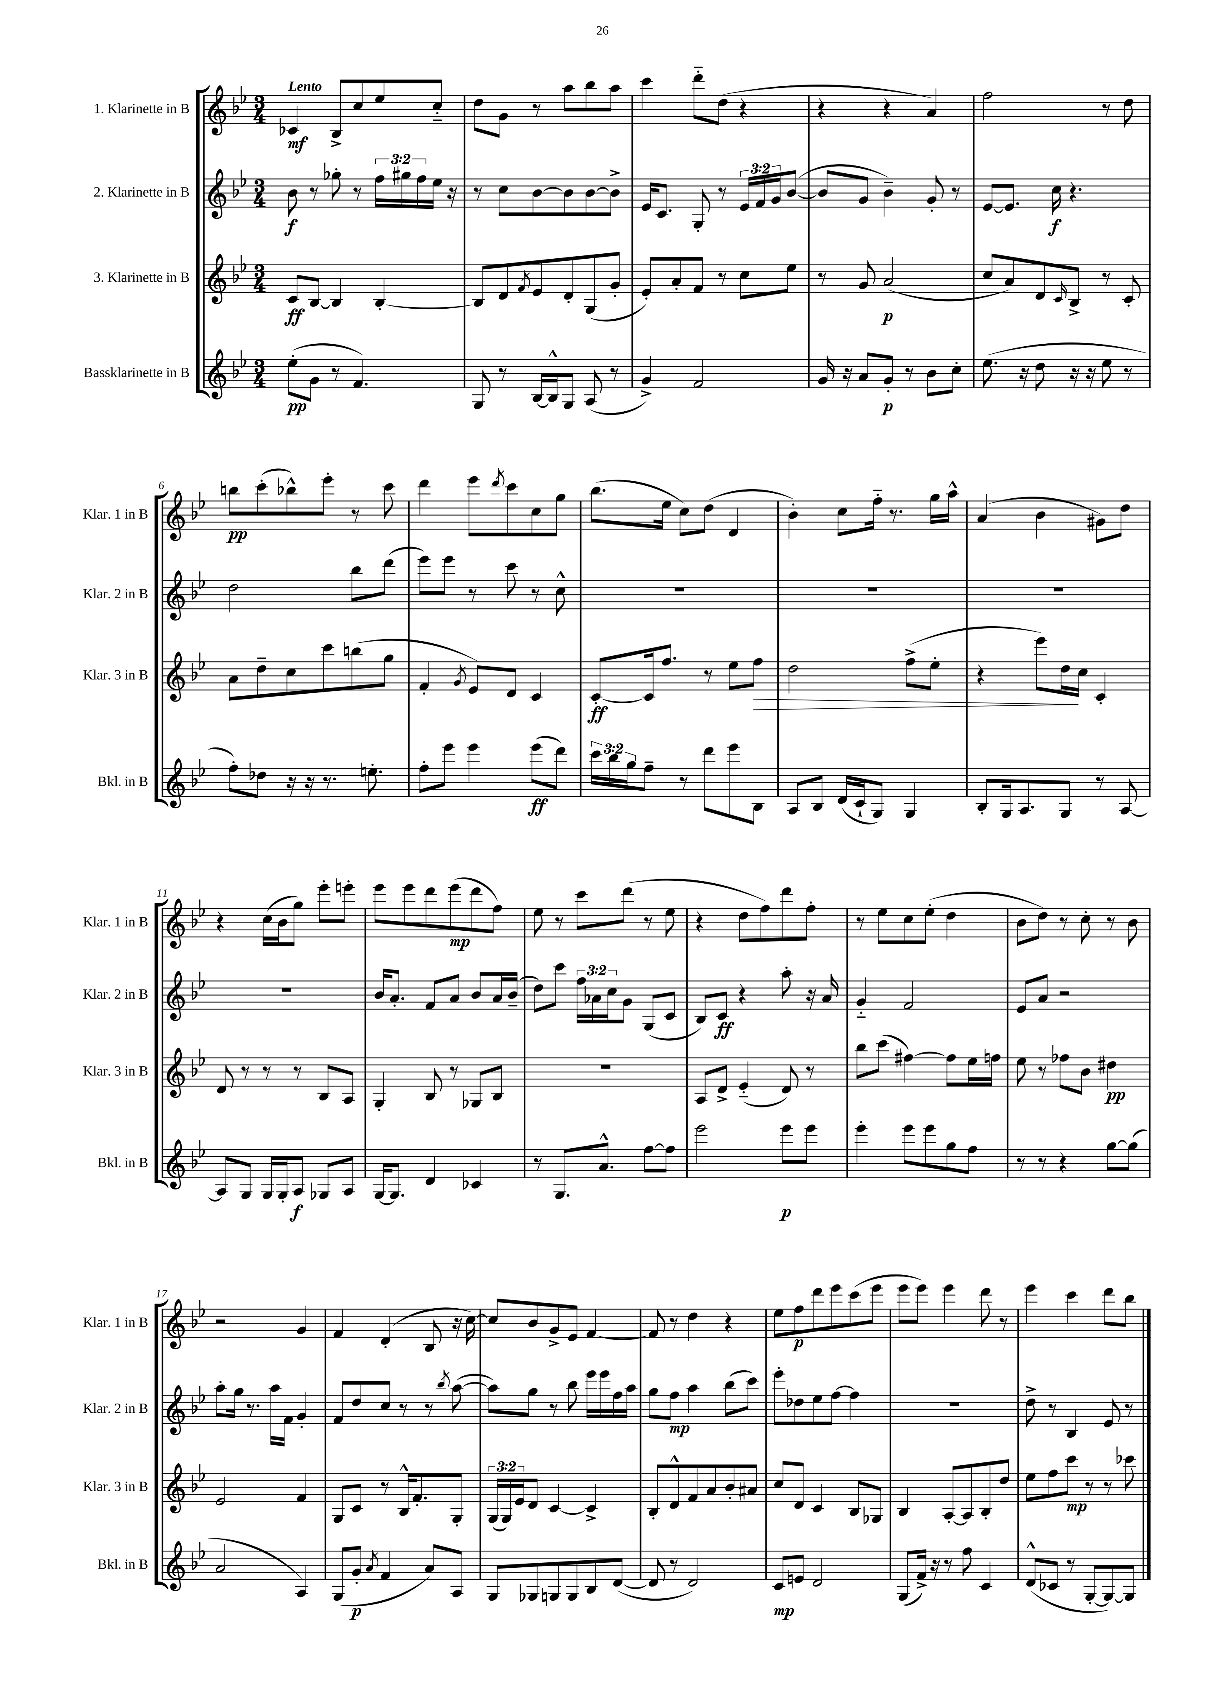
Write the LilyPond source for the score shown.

<<
\new StaffGroup <<
\new Staff = "s0" \with { instrumentName = "1. Klarinette in B" shortInstrumentName = "Klar. 1 in B" } {
    \clef treble \key bes \major \numericTimeSignature \time 3/4 \tempo "Lento"
    ces'4\mf bes8-> c''8 ees''8 c''8-_ |
    d''8 g'8 r8 a''8 bes''8 a''8 |
    c'''4 d'''8-_ d''8( r4 |
    r4 r4 a'4) |
    f''2 r8 d''8 |
    b''8\pp c'''8-.( bes''8-^) ees'''8-. r8 c'''8 |
    d'''4 ees'''8 \acciaccatura { d'''8 } c'''8 c''8 g''8 |
    bes''8.( ees''16 c''8) d''8( d'4 |
    bes'4-.) c''8 f''16-_ r8. g''16 a''16-^ |
    a'4( bes'4 gis'8) d''8 |
    r4 c''16( bes'16 g''8) ees'''8-. e'''8-. |
    ees'''8 ees'''8 d'''8 ees'''8\mp( d'''8 f''8) |
    ees''8 r8 c'''8 d'''8( r8 ees''8 |
    r4 d''8 f''8) d'''8 f''8-. |
    r8 ees''8 c''8 ees''8-.( d''4 |
    bes'8 d''8) r8 c''8-. r8 bes'8 |
    r2 g'4 |
    f'4 d'4-.( bes8 r16 c''16~) |
    c''8 bes'8 g'8-> ees'8 f'4~ |
    f'8 r8 d''4 r4 |
    ees''8 f''8\p d'''8 ees'''8 c'''8( ees'''8 |
    ees'''8 ees'''8) ees'''4 d'''8 r8 |
    ees'''4 c'''4 d'''8 bes''8 \bar "|." |
}
\new Staff = "s1" \with { instrumentName = "2. Klarinette in B" shortInstrumentName = "Klar. 2 in B" } {
    \clef treble \key bes \major \numericTimeSignature \time 3/4 \override Staff.TupletNumber.text = #tuplet-number::calc-fraction-text
    bes'8\f r8 ges''8-. r8 \tuplet 3/2 { f''16 gis''16 f''16 } ees''16 r16 |
    r8 c''8 bes'8~ bes'8 bes'8~ bes'8-> |
    ees'16 c'8. g8-. r8 \tuplet 3/2 { ees'16 f'16 g'16 } bes'8~( |
    bes'8 g'8 bes'4--) g'8-. r8 |
    ees'8~ ees'8. c''16\f r4. |
    d''2 bes''8 d'''8( |
    ees'''8) ees'''8 r8 c'''8 r8 c''8-^ |
    R2. |
    R2. |
    R2. |
    R2. |
    bes'16 a'8.-. f'8 a'8 bes'8 a'16 bes'16--( |
    d''8) c'''8 \tuplet 3/2 { f''16 aes'16 c''16 } g'8 g8( c'8 |
    bes8) c'8\ff r4 a''8-. r16 a'16 |
    g'4-_ f'2 |
    ees'8 a'8 r2 |
    a''8-. g''16 r8. a''16 f'16 g'4-. |
    f'8 d''8 c''8 r8 r8 \acciaccatura { bes''8 } a''8~( |
    a''8) g''8 r8 bes''8 ees'''16 ees'''16 f''16 a''16 |
    g''8 f''8\mp a''4 bes''8( c'''8) |
    ees'''8-. des''8 ees''8 f''8~ f''4 |
    R2. |
    d''8-> r8 bes4 ees'8 r8 \bar "|." |
}
\new Staff = "s2" \with { instrumentName = "3. Klarinette in B" shortInstrumentName = "Klar. 3 in B" } {
    \clef treble \key bes \major \numericTimeSignature \time 3/4 \override Staff.TupletNumber.text = #tuplet-number::calc-fraction-text
    c'8\ff bes8~ bes4 bes4~-. |
    bes8 d'8 \acciaccatura { f'8 } ees'8 d'8-. g8( g'8-. |
    ees'8-.) a'8-. f'8 r8 c''8 ees''8 |
    r8 g'8 a'2\p( |
    c''8 a'8) d'8 \grace { c'16 } bes8-> r8 c'8-. |
    a'8 d''8-- c''8 c'''8 b''8( g''8 |
    f'4-. \acciaccatura { g'8 } ees'8) d'8 c'4 |
    c'8~-.\ff c'16 f''8. r8 ees''8 f''8\> |
    d''2 f''8->( ees''8-. |
    r4 ees'''8) d''16\! c''16 c'4-. |
    d'8 r8 r8 r8 bes8 a8 |
    g4-. bes8 r8 ges8 bes8 |
    R2. |
    a8 d'8-> ees'4-_( d'8) r8 |
    bes''8 c'''8( fis''4~) fis''8 ees''16 f''16 |
    ees''8 r8 fes''8 bes'8 dis''4\pp |
    ees'2 f'4 |
    g8 c'8 r8 bes16-^ f'8.-. g8-. |
    \tuplet 3/2 { g16( g16) ees'16 } d'8 c'4~ c'4-> |
    bes8-. d'8-^ f'8 a'8 bes'8-. ais'8 |
    c''8 d'8 c'4 bes8 ges8 |
    bes4 a8~-. a8 bes8-. d''8 |
    ees''8 f''8 c'''8\mp r8 r8 ces'''8 \bar "|." |
}
\new Staff = "s3" \with { instrumentName = "Bassklarinette in B" shortInstrumentName = "Bkl. in B" } {
    \clef treble \key bes \major \numericTimeSignature \time 3/4 \override Staff.TupletNumber.text = #tuplet-number::calc-fraction-text
    ees''8-.\pp( g'8 r8 f'4.) |
    g8 r8 bes16~ bes16-^ g8 a8( r8 |
    g'4->) f'2 |
    g'16 r16 a'8 g'8-.\p r8 bes'8 c''8-. |
    ees''8.( r16 d''8 r16 r16 ees''8 r8 |
    f''8-.) des''8 r16 r16 r8. e''8.-. |
    f''8-. ees'''8 ees'''4 ees'''8\ff( d'''8) |
    \tuplet 3/2 { c'''16 bes''16 g''16 } f''8-- r8 d'''8 ees'''8 bes8 |
    a8 bes8 d'16( c'16-! g8) g4 |
    bes8-. g16 a8. g8 r8 a8~ |
    a8 g8 g16 g16-. a8\f ges8 a8 |
    g16~ g8. d'4 ces'4 |
    r8 g8. a'8.-^ f''8~ f''8 |
    ees'''2 ees'''8\p ees'''8 |
    ees'''4-. ees'''8 ees'''8 g''8 f''8 |
    r8 r8 r4 g''8~ g''8( |
    a'2 a4) |
    g8( g'8-.\p \acciaccatura { a'8 } f'4 a'8) a8 |
    g8 ges8 g8 g8 bes8 d'8~( |
    d'8 r8 d'2) |
    c'8\mp e'8 d'2 |
    g8( f'16->) r16 r8 f''8 c'4 |
    d'8-^( ces'8 r8 g8~-. g8~) g8 \bar "|." |
}
>>
>>
